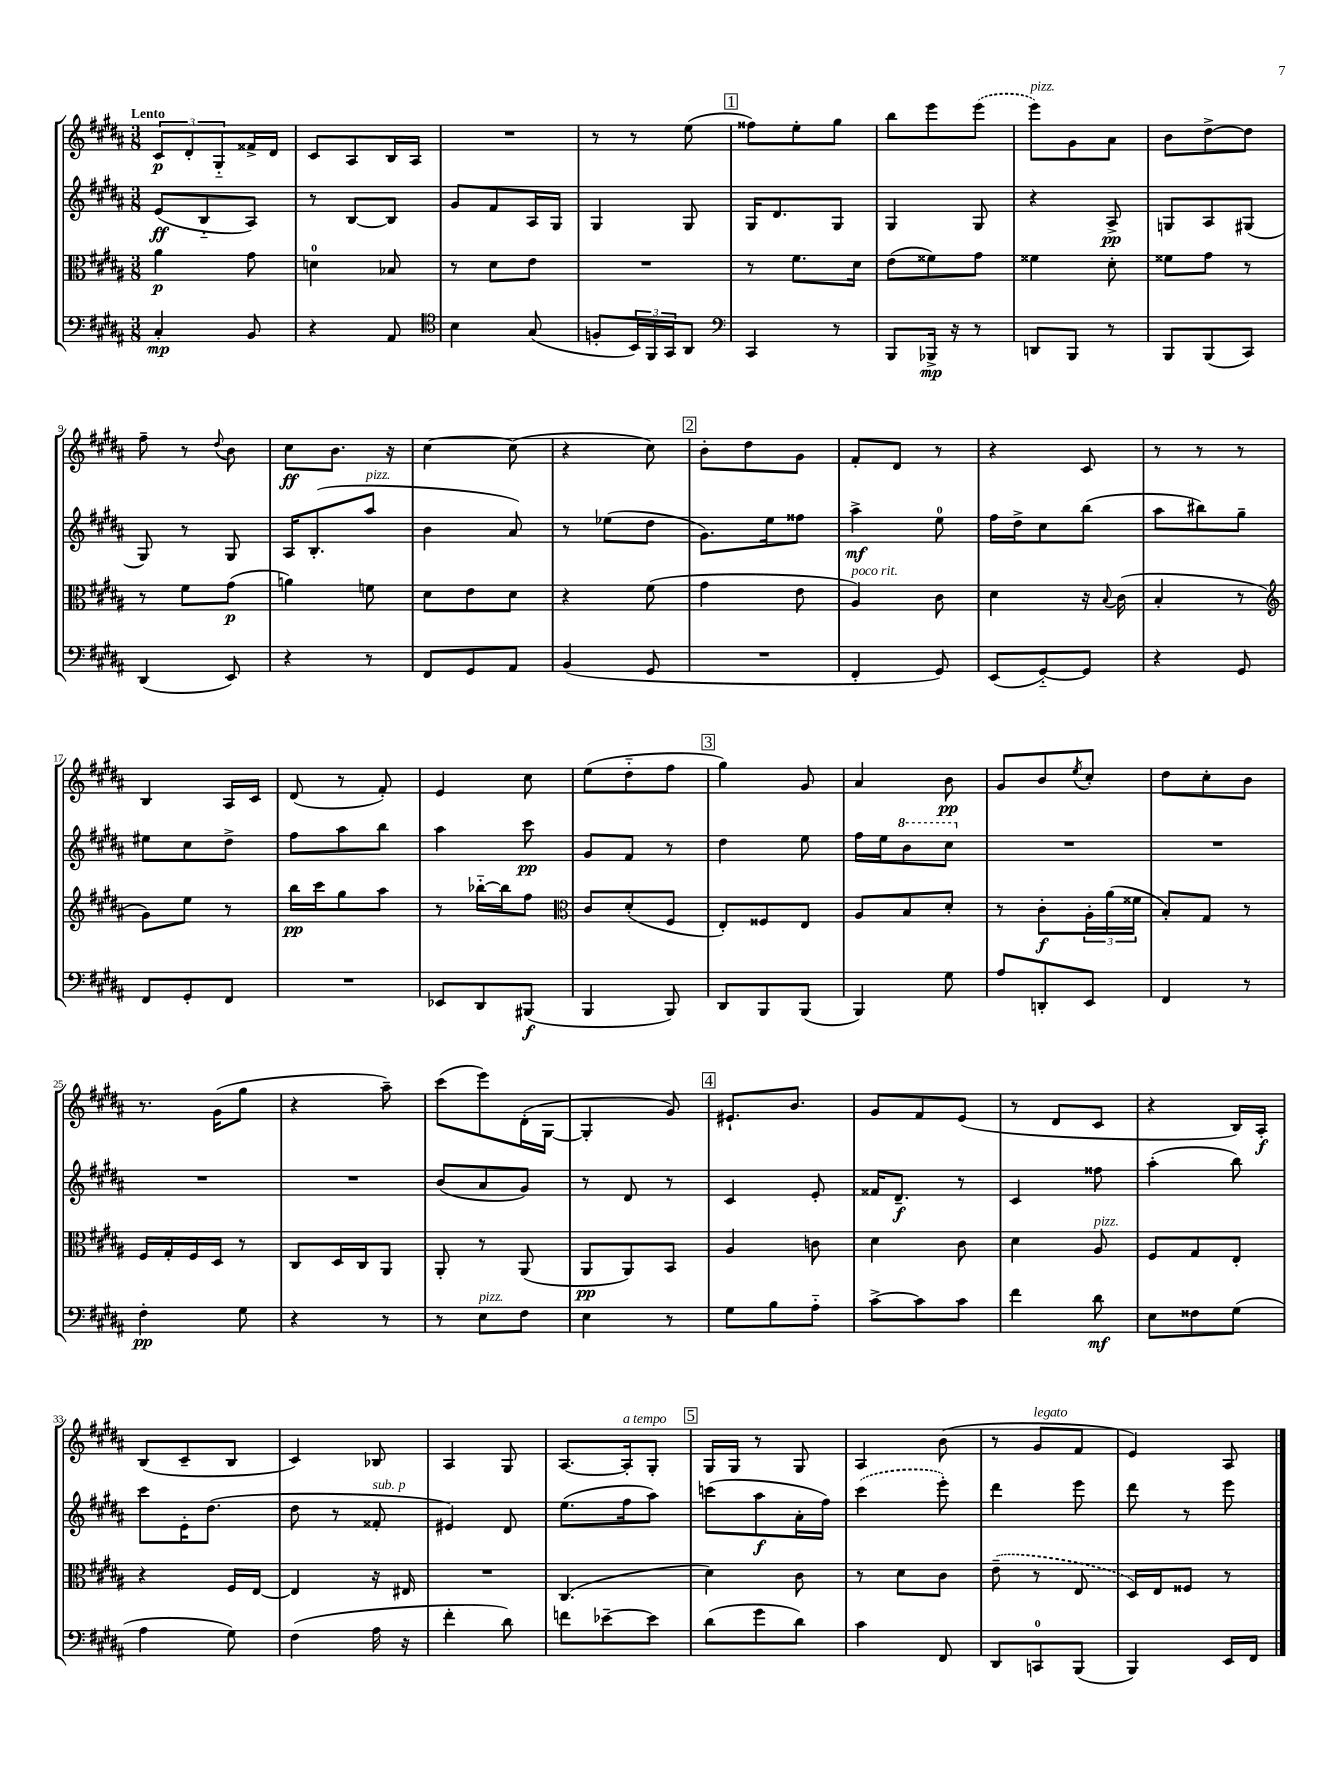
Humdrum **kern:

**kern	**kern	**kern	**kern
*staff4	*staff3	*staff2	*staff1
*clefF4	*clefC3	*clefG2	*clefG2
*k[f#c#g#d#a#]	*k[f#c#g#d#a#]	*k[f#c#g#d#a#]	*k[f#c#g#d#a#]
*M3/8	*M3/8	*M3/8	*M3/8
4C#'	4a#	(8e	12c#
.	.	.	12d#'
.	.	8B'~	.
.	.	.	12G#'~
8BB	8g#	8A#)	16f##^
.	.	.	16d#
=	=	=	=
4r	4d	8r	8c#
.	.	[8B	8A#
8AA#	8B-	8B]	16B
.	.	.	16A#
=	=	=	=
*clefC4	*	*	*
4B	8r	8g#	4.r
.	8d#	8f#	.
(8G#	8e	16A#	.
.	.	16G#	.
=	=	=	=
8F'	4.r	4G#	8r
24BB)	.	.	8r
24FF#	.	.	.
24GG#	.	.	.
8AA#	.	8G#	(8ee
=	=	=	=
*clefF4	*	*	*
4CC#	8r	16G#	8ff##)
.	.	8.d#	.
.	8.f#	.	8ee'
8r	.	8G#	8gg#
.	16d#	.	.
=	=	=	=
8BBB	(8e	4G#	8bb
16BBB-^	8f##)	.	8eee
16r	.	.	.
8r	8g#	8G#	(8eee
=	=	=	=
8DD	4f##	4r	8eee)
8BBB	.	.	8g#
8r	8d#'	8A#^	8a#
=	=	=	=
8BBB	8f##	8G	8b
(8BBB	8g#	8A#	[8dd#^
8CC#)	8r	(8G#	8dd#]
=	=	=	=
(4DD#	8r	8G#)	8ff#~
.	8f#	8r	8r
.	.	.	8qqdd#
8EE)	(8g#	8G#	8b
=	=	=	=
4r	4a)	16A#	8cc#
.	.	(8.B'	.
.	.	.	8.b
8r	8f	8aa#	.
.	.	.	16r
=	=	=	=
8FF#	8d#	4b	[4cc#
8GG#	8e	.	.
8AA#	8d#	8a#)	(8cc#]
=	=	=	=
(4BB	4r	8r	4r
.	.	(8ee-	.
8GG#	(8f#	8dd#	8cc#)
=	=	=	=
4.r	4g#	8.g#)	8b'
.	.	.	8dd#
.	.	16ee	.
.	8e	8ff##	8g#
=	=	=	=
4FF#'	4A#)	4aa#^	8f#'
.	.	.	8d#
8GG#)	8c#	8ee	8r
=	=	=	=
(8EE	4d#	16ff#	4r
.	.	16dd#^	.
[8GG#'~)	.	8cc#	.
8GG#]	16r	(8bb	8c#
.	8qqB	.	.
.	(16c#	.	.
=	=	=	=
4r	4B'	8aa#	8r
.	.	8bb#)	8r
8GG#	8r	8gg#~	8r
=	=	=	=
*	*clefG2	*	*
8FF#	8g#)	8ee#	4B
8GG#'	8ee	8cc#	.
8FF#	8r	8dd#^	16A#
.	.	.	16c#
=	=	=	=
4.r	16bb	8ff#	(8d#
.	16ccc#	.	.
.	8gg#	8aa#	8r
.	8aa#	8bb	8f#')
=	=	=	=
8EE-	8r	4aa#	4e
8DD#	[16bb-'~	.	.
.	16bb-]	.	.
(8BBB#	8ff#	8ccc#	8cc#
=	=	=	=
*	*clefC3	*	*
4BBB	8c#	8g#	(8ee
.	(8d#'	8f#	8dd#'~
8BBB)	8F#	8r	8ff#
=	=	=	=
8DD#	8E')	4dd#	4gg#)
8BBB	8F##	.	.
(8BBB	8E	8ee	8g#
=	=	=	=
4BBB)	8A#	16ff#	4a#
.	.	16ee	.
.	8B	8bb	.
8G#	8d#'	8ccc#	8b
=	=	=	=
8A#	8r	4.r	8g#
8DD'	8c#'	.	8b
.	.	.	8qee
8EE	24A#'	.	8cc#'
.	(24a#	.	.
.	24f##	.	.
=	=	=	=
4FF#	8B')	4.r	8dd#
.	8G#	.	8cc#'
8r	8r	.	8b
=	=	=	=
4F#'	16F#	4.r	8.r
.	16G#'	.	.
.	16F#	.	.
.	16D#	.	(16g#
8G#	8r	.	8gg#
=	=	=	=
4r	8C#	4.r	4r
.	16D#	.	.
.	16C#	.	.
8r	8AA#	.	8aa#~)
=	=	=	=
8r	8AA#'	(8b	(8ccc#
8E	8r	8a#	8eee)
8F#	(8AA#	8g#)	(16d#'
.	.	.	[16G#
=	=	=	=
4E	8AA#	8r	4G#']
.	8AA#)	8d#	.
8r	8BB	8r	8g#)
=	=	=	=
8G#	4A#	4c#	8.e#`
8B	.	.	.
.	.	.	8.b
8A#'~	8c	8e'	.
=	=	=	=
[8c#^	4d#	16f##	8g#
.	.	8.d#~	.
8c#]	.	.	8f#
8c#	8c#	8r	(8e
=	=	=	=
4f#	4d#	4c#	8r
.	.	.	8d#
8d#	8A#	8ff##	8c#
=	=	=	=
8E	8F#	(4aa#'	4r
8F##	8G#	.	.
(8G#	8E'	8bb)	16B)
.	.	.	16A#'
=	=	=	=
4A#	4r	8ccc#	(8B
.	.	16e'	8c#~
.	.	(8.dd#	.
8G#)	16F#	.	8B
.	[16E	.	.
=	=	=	=
(4F#	4E]	8dd#	4c#)
.	.	8r	.
16A#	16r	8f##'	8B-
16r	16E#	.	.
=	=	=	=
4f#'	4.r	4e#)	4A#
8d#)	.	8d#	8G#
=	=	=	=
8f	(4.C#	(8.ee	[8.A#
[8e-~	.	.	.
.	.	16ff#	16A#']
8e-]	.	8aa#)	8G#'
=	=	=	=
(8d#	4d#)	(8ccc	16G#
.	.	.	16G#
8g#	.	8aa#	8r
8d#)	8c#	16a#'	8G#
.	.	16ff#)	.
=	=	=	=
4c#	8r	(4ccc#	4A#
.	8d#	.	.
8FF#	8c#	8eee')	(8b
=	=	=	=
8DD#	(8e~	4ddd#	8r
8CC	8r	.	8g#
(8BBB	8E	8eee	8f#
=	=	=	=
4BBB)	16D#)	8ddd#	4e)
.	16E	.	.
.	8F##	8r	.
16EE	8r	8eee	8A#
16FF#	.	.	.
==	==	==	==
*-	*-	*-	*-
